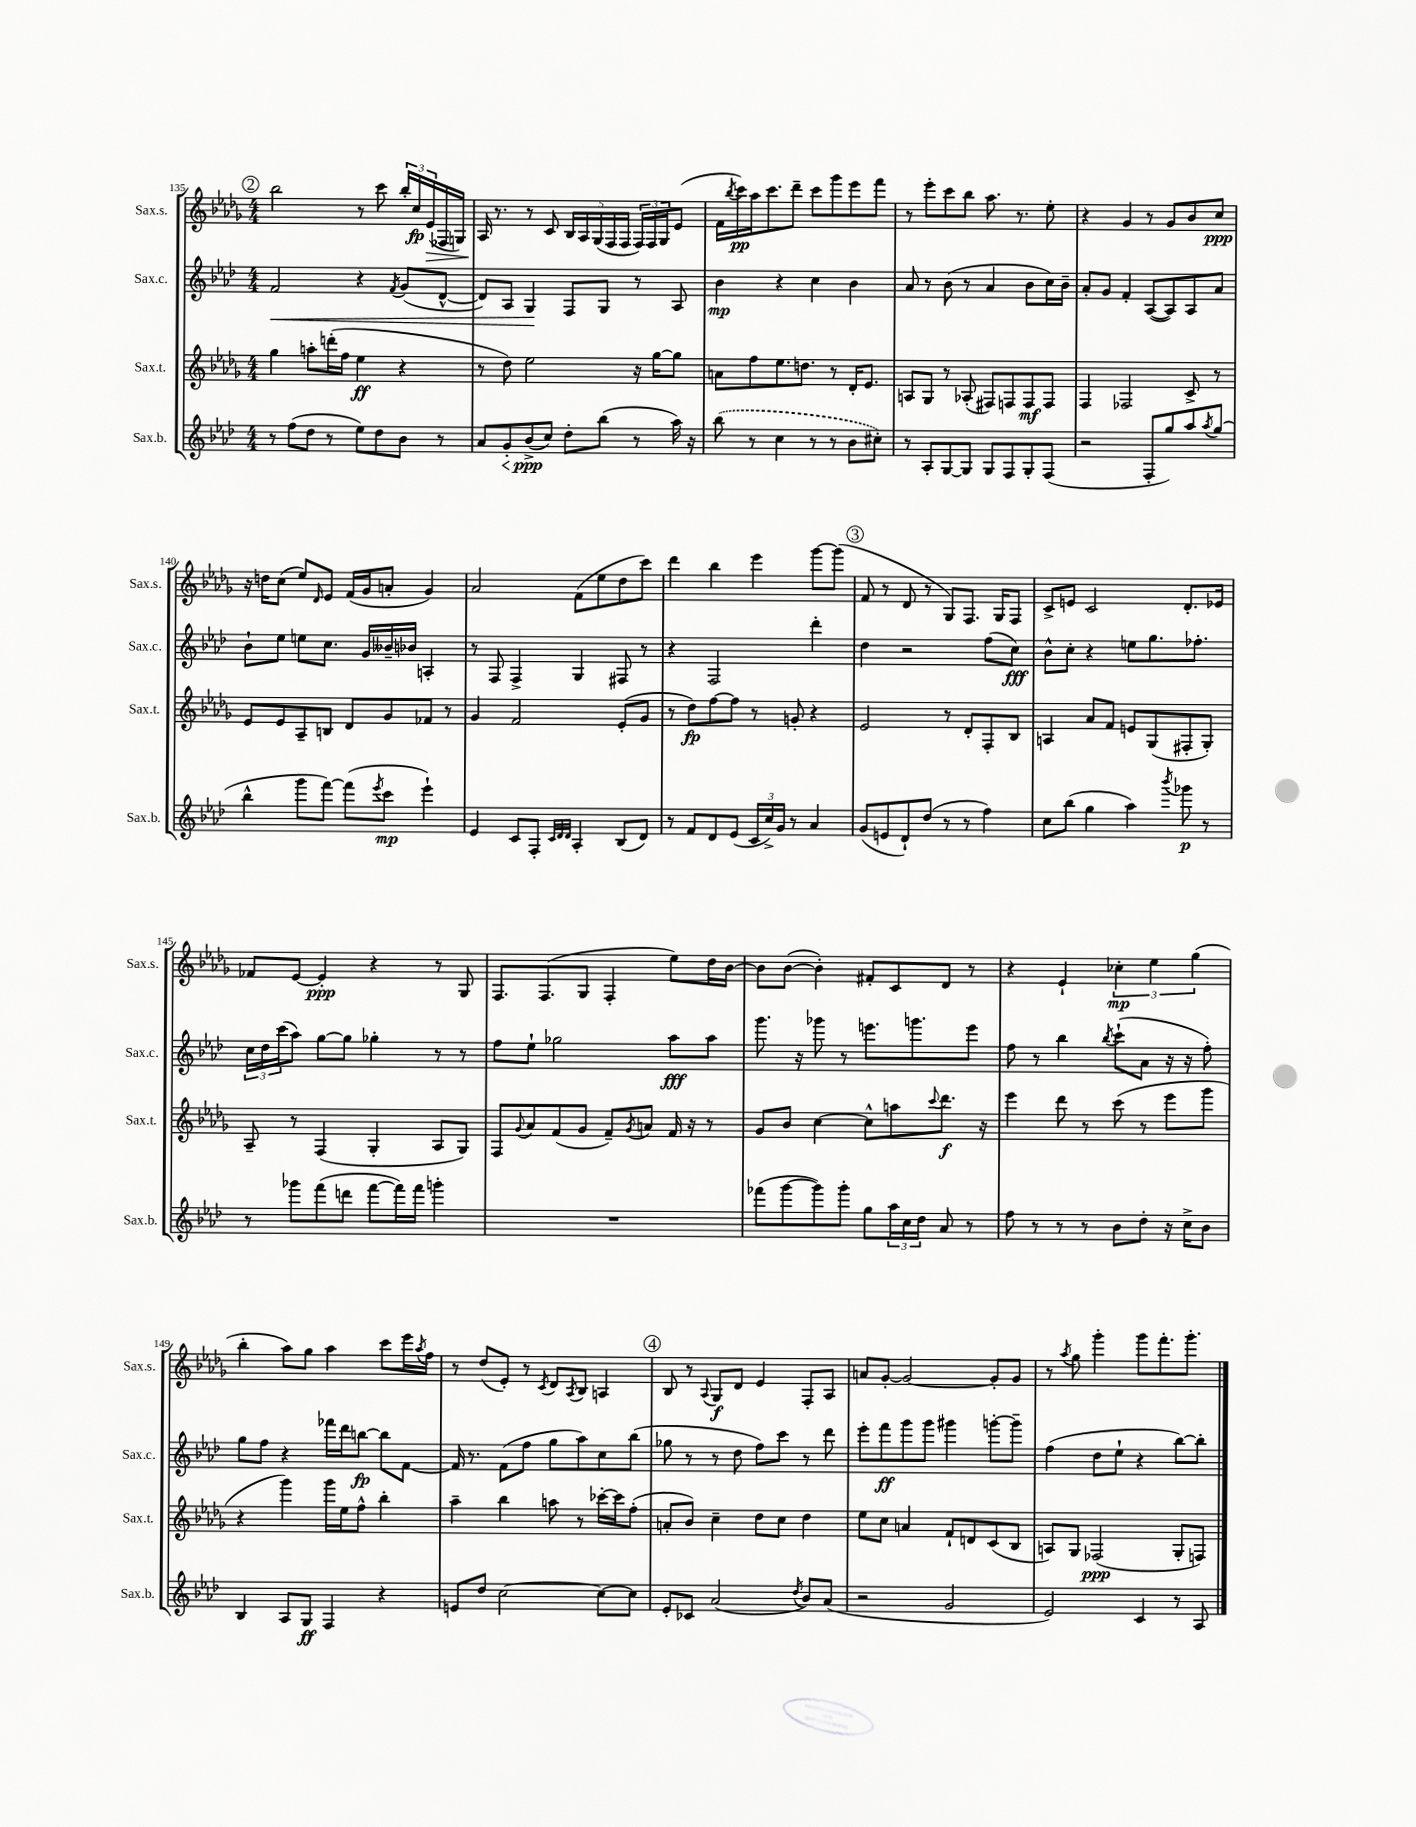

**kern	**kern	**kern	**kern
*staff4	*staff3	*staff2	*staff1
*clefG2	*clefG2	*clefG2	*clefG2
*k[b-e-a-d-]	*k[b-e-a-d-g-]	*k[b-e-a-d-]	*k[b-e-a-d-g-]
*M4/4	*M4/4	*M4/4	*M4/4
8r	4gg-\	2f/	2bb-\
(8ff\L	.	.	.
8dd-\J	8aa'\L	.	.
8r	(16ddd'\L	.	.
.	16ff\JJ	.	.
8ee-\L)	4ee-\	4r	8r
8dd-\	.	.	8ccc\
.	.	8qf/	.
8b-\J	4r	(8g/L	24bb-'/LL
.	.	.	24cc/
.	.	.	(24e-/
8r	.	[8d-^^/J	16F-/
.	.	.	16G/JJ)
=	=	=	=
8a-/L	8r	8d-/]L)	16A-/
.	.	.	8.r
8g'/	8dd-\)	8A-/J	.
(8b-^/	2ee-\	4G/	8r
8cc/J)	.	.	8c/
8dd-'\L	.	8F/L	20B-/LL
.	.	.	20A-/
.	.	.	(20G-/
(8bb-\J	.	8G/J	.
.	.	.	20F/
.	.	.	20F/JJ
8r	16r	8r	24F/LL)
.	.	.	24F/
.	[16gg-\LK	.	.
.	.	.	24G-/J
16aa-\)	8gg-\]J	8A-/	(8e-/J
16r	.	.	.
=	=	=	=
(8bb-\	8a\L	4b-\	16f\LL
.	.	.	8qbb-/
.	.	.	16ccc\)
8r	8ff\	.	16aa-\J
.	.	.	8.ccc\
4cc\	8.ee-\	4r	.
.	.	.	8ddd-~\J
.	8.dd\J	.	.
8r	.	4cc\	8ccc\L
8r	8r	.	8ggg-\
8b-\L	16d-'/LK	4b-\	8eee-\
.	8.e-/J	.	.
8cc#'\J)	.	.	8fff\J
=	=	=	=
8r	8A/L	8a-/	8r
8A-'/L	8G-/J	8r	8eee-'\L
[8G/	8r	(8b-\	8ccc\
8G/]J	(8A-'/	8r	8bb-\J
8G/L	8F#/L)	4a-/	8.aa-\
8F/	8F/	.	.
.	.	.	8.r
8G'/	8F/	8b-\L	.
(8F/J	8F/J	16cc\L)	8ee-'\
.	.	16b-~\JJ	.
=	=	=	=
2r	4F/	8a-'/L	4r
.	.	8g/J	.
.	2F-/	4f'/	4g-/
8F'/L	.	([8A-/L	8r
8gg/)	.	8A-/])	8g-/L
8aa-/	8c^/	8A-/	8b-/
8qaa-/	.	.	.
(8gg/J	8r	8a-/J	8cc/J
=	=	=	=
4bb-^^\	8e-/L	8b-`\L	16r
.	.	.	16dd\LK
.	8e-/	8ee-\J	(8cc\J
8ggg\L	8A-~/	8ee\L	8ee-/L)
.	.	.	16qqd-/
[8fff\J)	8B/J	8.cc\J	8e-/J
(8fff\]L	8d-/L	.	(16f/LL
.	.	16g/LL	16g-/J
8qeee-/	.	.	.
8ccc\J	8g-/	16b--~/	8a'/J
.	.	16b-/JJ	.
4eee-`\)	8f-/J	4A'/	4g-/)
.	8r	.	.
=	=	=	=
4e-/	4g-/	8r	2a-/
.	.	8F/	.
8c/L	2f/	4F^/	.
8F'/J	.	.	.
32qqc/LLL	.	.	.
32qqd-/	.	.	.
32qqd-/JJJ	.	.	.
4A-'/	.	4G/	(8f\L
.	.	.	8ee-\
(8B-/L	(8e-'/L	8F#/	8dd-\
8d-/J)	8g-/J	8r	8ccc\J)
=	=	=	=
8r	8r	4r	4ddd-\
8f/L	8dd-\L)	.	.
8d-/	[8ff\	2F/	4bb-\
(8e-/J	8ff\]J	.	.
24c/LL	8r	.	4eee-\
24cc^/)	.	.	.
24g/JJ	.	.	.
8r	8g'/	.	.
4a-/	4r	4ddd-'\	[8ggg-\L
.	.	.	(8ggg-\]J
=	=	=	=
(8g/L	2e-/	4dd-\	8f/
8e/	.	.	8r
8d-`/)	.	2r	8d-/
(8dd-/J	.	.	8r
8r	8r	.	8G-/L)
8r	8d-'/L	.	8.F/J
4ff\)	8F'/	(8ff\L	.
.	.	.	16G-/LK
.	8B-/J	8cc\J)	8F/J
=	=	=	=
8cc\L	4A/	8b-^^\L	8c^/L
(8bb-\J	.	8cc'\J	8e/J
4gg\	8a-/L	4r	2c/
.	8f/J	.	.
4aa-\)	8e/L	8ee\L	.
.	(8G-/	8.gg\	.
8qbbb-/	.	.	.
8ggg-\	8F#'/	.	8.d-'/L
.	.	8.ff-'\J	.
8r	8G-'/J)	.	.
.	.	.	16e-/Jk
=	=	=	=
8r	8A-~/	24cc\LL	8f-/L
.	.	24dd-\	.
.	.	(24ccc\J	.
8ggg-\L	8r	8aa-\J)	[8e-/J
(8fff\	(4F/	[8gg\L	4e-'/]
8ddd\J	.	8gg\]J	.
[8fff\L	4G-'/	4gg-'\	4r
16fff\]L)	.	.	.
16fff\JJ	.	.	.
4ggg'\	8A-/L	8r	8r
.	8G-/J)	8r	8G-/
=	=	=	=
1r	8F/L	8ff\L	8.F/L
.	8qqg-/	.	.
.	8a-/	8ee-`\J	.
.	.	.	(8.F/
.	(8f/	2gg-\	.
.	8g-/J	.	8G-/J
.	8f~/L)	.	4F'/
.	8qg-/	.	.
.	8a/J	.	.
.	16f/	8aa-\L	8ee-\L)
.	16r	.	.
.	8r	8aa-\J	16dd-\L
.	.	.	[16b-\JJ
=	=	=	=
(8fff-\L	8g-/L	8.ggg\	8b-\]L
[8ggg\	8b-/J	.	([8b-\J
.	.	16r	.
8ggg\])	[4cc\	8ggg-\	4b-'\])
8ggg'\J	.	8r	.
8gg\L	8cc^^\]L	8.eee\L	8f#'/L
24aa-\L	8aa\	.	8c/
24cc\	.	.	.
.	.	8.ggg\	.
24dd-\JJ	.	.	.
.	8qqccc/	.	.
8a-/	8.ddd-\J	.	8d-/J
8r	.	8eee\J	8r
.	16r	.	.
=	=	=	=
8ff\	4eee-\	8ff\	4r
8r	.	8r	.
8r	8ddd-\	4bb-\	4e-`/
8r	8r	.	.
.	.	8qbb-/	.
8b-\L	(8ccc\	(8ccc`\L	6cc-'\
8dd-'\J	8r	8a-\J	.
.	.	.	6ee-\
16r	8eee-\L	16r	.
16cc^\LK	.	16r	.
.	.	.	(6gg-\
8b-\J	8ggg-\J	8ff'\)	.
=	=	=	=
4B-/	4r	8gg\L	4bb-'\
.	.	8ff\J	.
8A-/L	4ggg-\)	4r	8aa-\L)
8G/J	.	.	8gg-\J
4F/	16ggg-\LL	16fff-\LL	4aa-\
.	16ee-\J	16ddd-\J	.
.	8ff^^\J	[8bb\J	.
4r	4bb-'\	8bb\]L	8ccc\L
.	.	[8f\J	16eee-\L
.	.	.	8qaa-/
.	.	.	16ff\JJ
=	=	=	=
8e/L	4aa-~\	16f/]	8r
.	.	8.r	.
8dd-/J	.	.	(8dd-/L
[2cc\	4bb-\	(8f\L	8e-'/J)
.	.	8ff\J	8r
.	.	.	8qc/
.	8aa\	8gg\L	8d-/L
.	.	.	8qA-/
.	8r	8aa-\)	8B-/J
8cc\_L	[16ccc-'\LL	8cc\	4A/
.	16ccc-\]J	.	.
8cc\]J	(8ff'\J	(8bb-\J	.
=	=	=	=
8e-'/L	8a'/L	8gg-\	8B-/
8c-/J	8b-/J)	8r	8r
.	.	.	8qqA-/
(2a-/	4cc~\	8r	8G-/L
.	.	8dd-\	8d-/J
.	8dd-\L	8ff\L)	4e-/
.	8cc\J	8ccc\J	.
8qdd-/	.	.	.
8b-/L)	4dd-\	8r	8F'/L
(8a-/J	.	8ddd-\	8A-/J
=	=	=	=
2r	8ee-\L	8eee-'\L	8a/L
.	8cc\J	8fff\	[8g-'/J
.	4a/	8ggg\	2g-/_
.	.	8ggg\J	.
2g/	8f`/L	4ggg#\	.
.	8d/	.	.
.	(8c/	[8ggg'\L	8g-'/]L
.	8B-/J	8ggg~\]J	8g-/J
=	=	=	=
2e-/)	8A/L)	(4ff\	8r
.	.	.	8qaa-/
.	8G-/J	.	8gg-\
.	(2F-/	8dd-\L	4ggg-'\
.	.	8ee-`\J	.
4c/	.	4r	8ggg-\L
.	.	.	8.fff'\
8r	8G-'/L	[8bb-\L)	.
.	.	.	8.ggg-'\J
8A-/	8F/J)	8bb-'\]J	.
==	==	==	==
*-	*-	*-	*-
